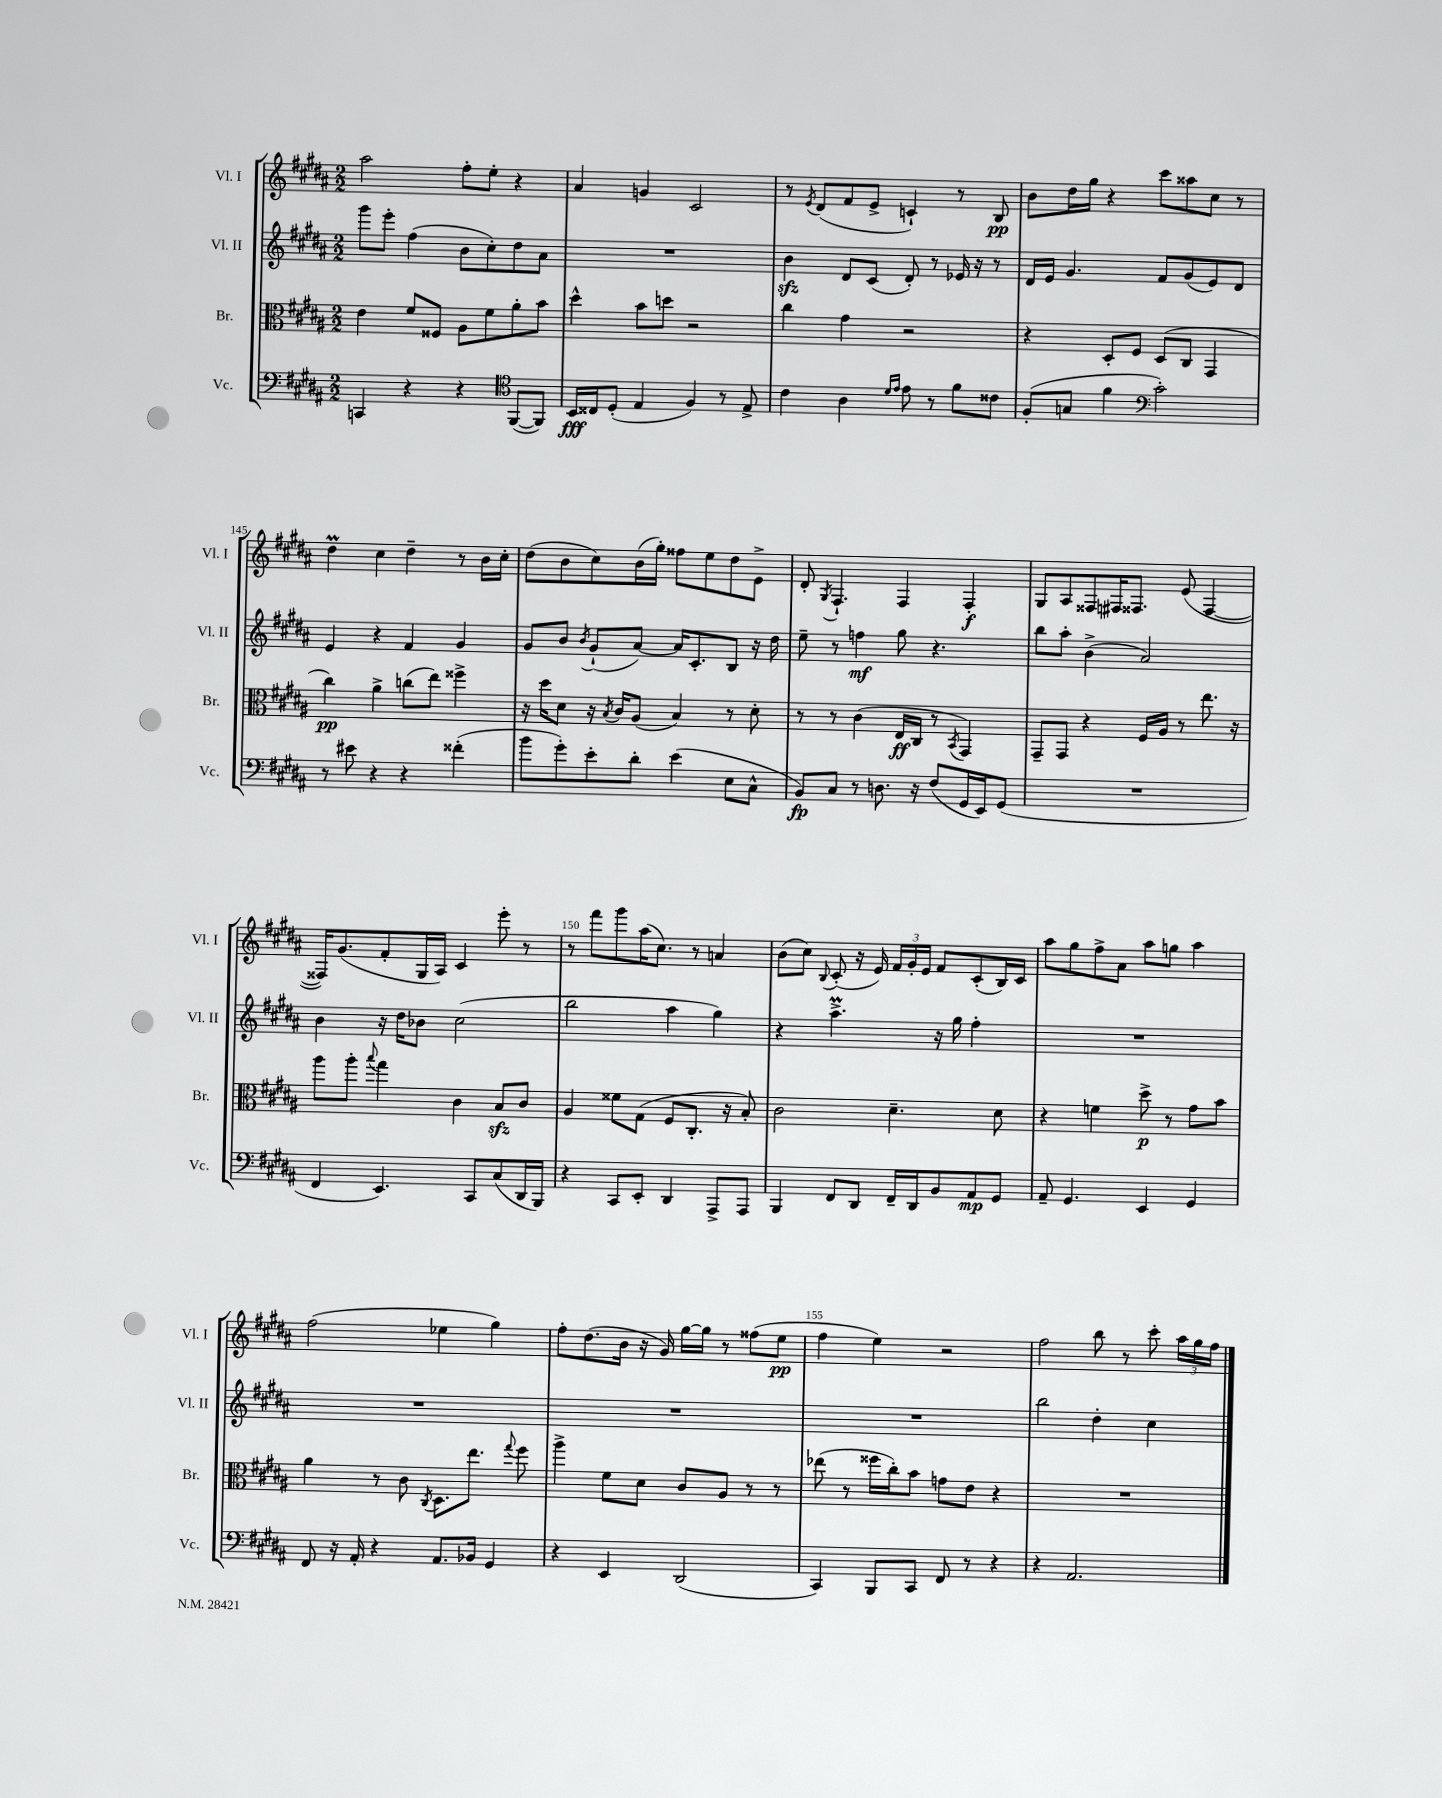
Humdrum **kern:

**kern	**kern	**kern	**kern
*staff4	*staff3	*staff2	*staff1
*clefF4	*clefC3	*clefG2	*clefG2
*k[f#c#g#d#a#]	*k[f#c#g#d#a#]	*k[f#c#g#d#a#]	*k[f#c#g#d#a#]
*M2/2	*M2/2	*M2/2	*M2/2
4CC	4e	8ggg#	2aa#
.	.	8eee'	.
4r	8f#	(4ff#	.
.	8F##	.	.
4r	8A#	8b	8ff#'
.	8f#	8cc#')	8ee'
*clefC4	*	*	*
([8FF#	8a#'	8dd#	4r
8FF#])	8b	8a#	.
=	=	=	=
16BB	4dd#^^	1r	4a#
16C##	.	.	.
(8D#'	.	.	.
4E	8b	.	4g
.	8dd	.	.
4F#)	2r	.	2c#
8r	.	.	.
8E^	.	.	.
=	=	=	=
4c#	4cc#	4b	8r
.	.	.	8qe
.	.	.	(8d#
4A#	4g#	8d#	8f#
.	.	(8c#	8e^
16qqd#	.	.	.
16qqe	.	.	.
8e	2r	8d#')	4c`)
8r	.	8r	.
8f#	.	16e-	8r
.	.	16r	.
8c##	.	8r	8B
=	=	=	=
(8F#'	4r	16d#	8b
.	.	16e	.
8G	.	4.g#	16dd#
.	.	.	16gg#
4f#	8D#'	.	4r
.	8F#	.	.
*clefF4	*	*	*
2c#')	(8D#	8f#	8ccc#
.	8C#	(8g#	8aa##
.	4GG#	8e)	8cc#
.	.	8d#	8r
=	=	=	=
8r	4cc#)	4e	4dd#
8e#	.	.	.
4r	4a#^	4r	4cc#
4r	(8cc	4f#	4dd#~
.	8ee)	.	.
(4f##'	4ff##^	4g#	8r
.	.	.	16b
.	.	.	16cc#'
=	=	=	=
8b	16r	8g#	(8dd#
.	16dd#	.	.
8g#')	8d#	8b	8b
.	.	8qb	.
8e'	16r	(8g#`	8cc#)
.	8qB	.	.
.	16c#	.	.
8d#'	(8A#	[8a#)	(16b
.	.	.	16gg#')
(4e	4B)	16a#]	8ff##
.	.	8.c#'	.
.	.	.	8ee
8E	8r	8B	8dd#
8C#^^	8d#'	16r	8e^
.	.	16dd#	.
=	=	=	=
8BB)	8r	8ee~	8d#'
.	.	.	8qG#
8C#	8r	8r	4.F#`
8r	(4c#	4ff	.
8.D	.	.	.
.	16E	8gg#	4F#
16r	16C#	.	.
(8F#	8r	4.r	.
.	8qBB	.	.
16GG#	4GG#)	.	4F#'
16EE)	.	.	.
(8GG#	.	.	.
=	=	=	=
1r	8GG#~	8bb	8G#
.	8GG#	8aa#'	8A#
.	4r	(4b^	8F##
.	.	.	16F#
.	.	.	8.F##
.	16F#	2a#)	.
.	16A#	.	.
.	8r	.	(8e
.	8.ee	.	[4F##
.	16r	.	.
=	=	=	=
4FF#	8aa#	4b	16F##])
.	.	.	(8.g#
.	8aa#'	.	.
.	8qqbb	.	.
4.EE)	4gg#	16r	8f#'
.	.	16dd#	.
.	.	8b-	16G#
.	.	.	16A#)
.	4c#	(2cc#	4c#
8CC#	.	.	.
(8C#	8B	.	8eee'
16DD#	8c#	.	8r
16BBB)	.	.	.
=	=	=	=
4r	4A#	2bb	8r
.	.	.	8fff#
8CC#	8f##	.	8ggg#
8EE'	(8G#	.	(16aa#
.	.	.	8.cc#)
4DD#	8F#	4aa#	.
.	8.C#'	.	8r
8AAA#^	.	4gg#)	4a
.	16r	.	.
8AAA#	8B')	.	.
=	=	=	=
4BBB	2c#	4r	(8b
.	.	.	8cc#)
.	.	.	8qqB
8FF#	.	4.aa#^	(8c#'
8DD#	.	.	16r
.	.	.	16e)
16FF#~	4.d#~	.	24f#
.	.	.	24g#'
16DD#	.	.	.
.	.	.	24e
8BB	.	16r	8f#
.	.	16gg#	.
8AA#	.	4ff#'	(8c#'
8GG#	8d#	.	16B)
.	.	.	16c#
=	=	=	=
8AA#~	4r	1r	8aa#
4.GG#	.	.	8gg#
.	4f	.	8ff#^
.	.	.	8a#
4EE	8dd#^	.	8aa#
.	8r	.	8gg
4GG#	8g#	.	4aa#
.	8b	.	.
=	=	=	=
8FF#	4a#	1r	(2ff#
16r	.	.	.
16AA#'	.	.	.
4r	8r	.	.
.	8c#	.	.
.	8qC#	.	.
8.AA#	8.D#	.	4ee-
16BB-	8.ee	.	.
4GG#	.	.	4gg#)
.	8qqgg#	.	.
.	8ff#	.	.
=	=	=	=
4r	4aa#^	1r	8ff#'
.	.	.	(8.dd#
4EE	8f#	.	.
.	.	.	16b
.	8d#	.	16r
.	.	.	16g#)
(2DD#	8c#	.	[16gg#
.	.	.	16gg#]
.	8A#	.	8r
.	8r	.	(8ff##
.	8r	.	8ee
=	=	=	=
4CC#)	(8ee-	1r	4ff#
.	8r	.	.
8BBB	16ff##	.	4ee)
.	16cc#')	.	.
8CC#	8b	.	.
8FF#	8g	.	2r
8r	8e	.	.
4r	4r	.	.
=	=	=	=
4r	1r	2bb	2ff#
2.AA#	.	.	.
.	.	4dd#'	8bb
.	.	.	8r
.	.	4cc#	8ccc#'
.	.	.	24aa#
.	.	.	24gg#
.	.	.	24ff#
==	==	==	==
*-	*-	*-	*-
